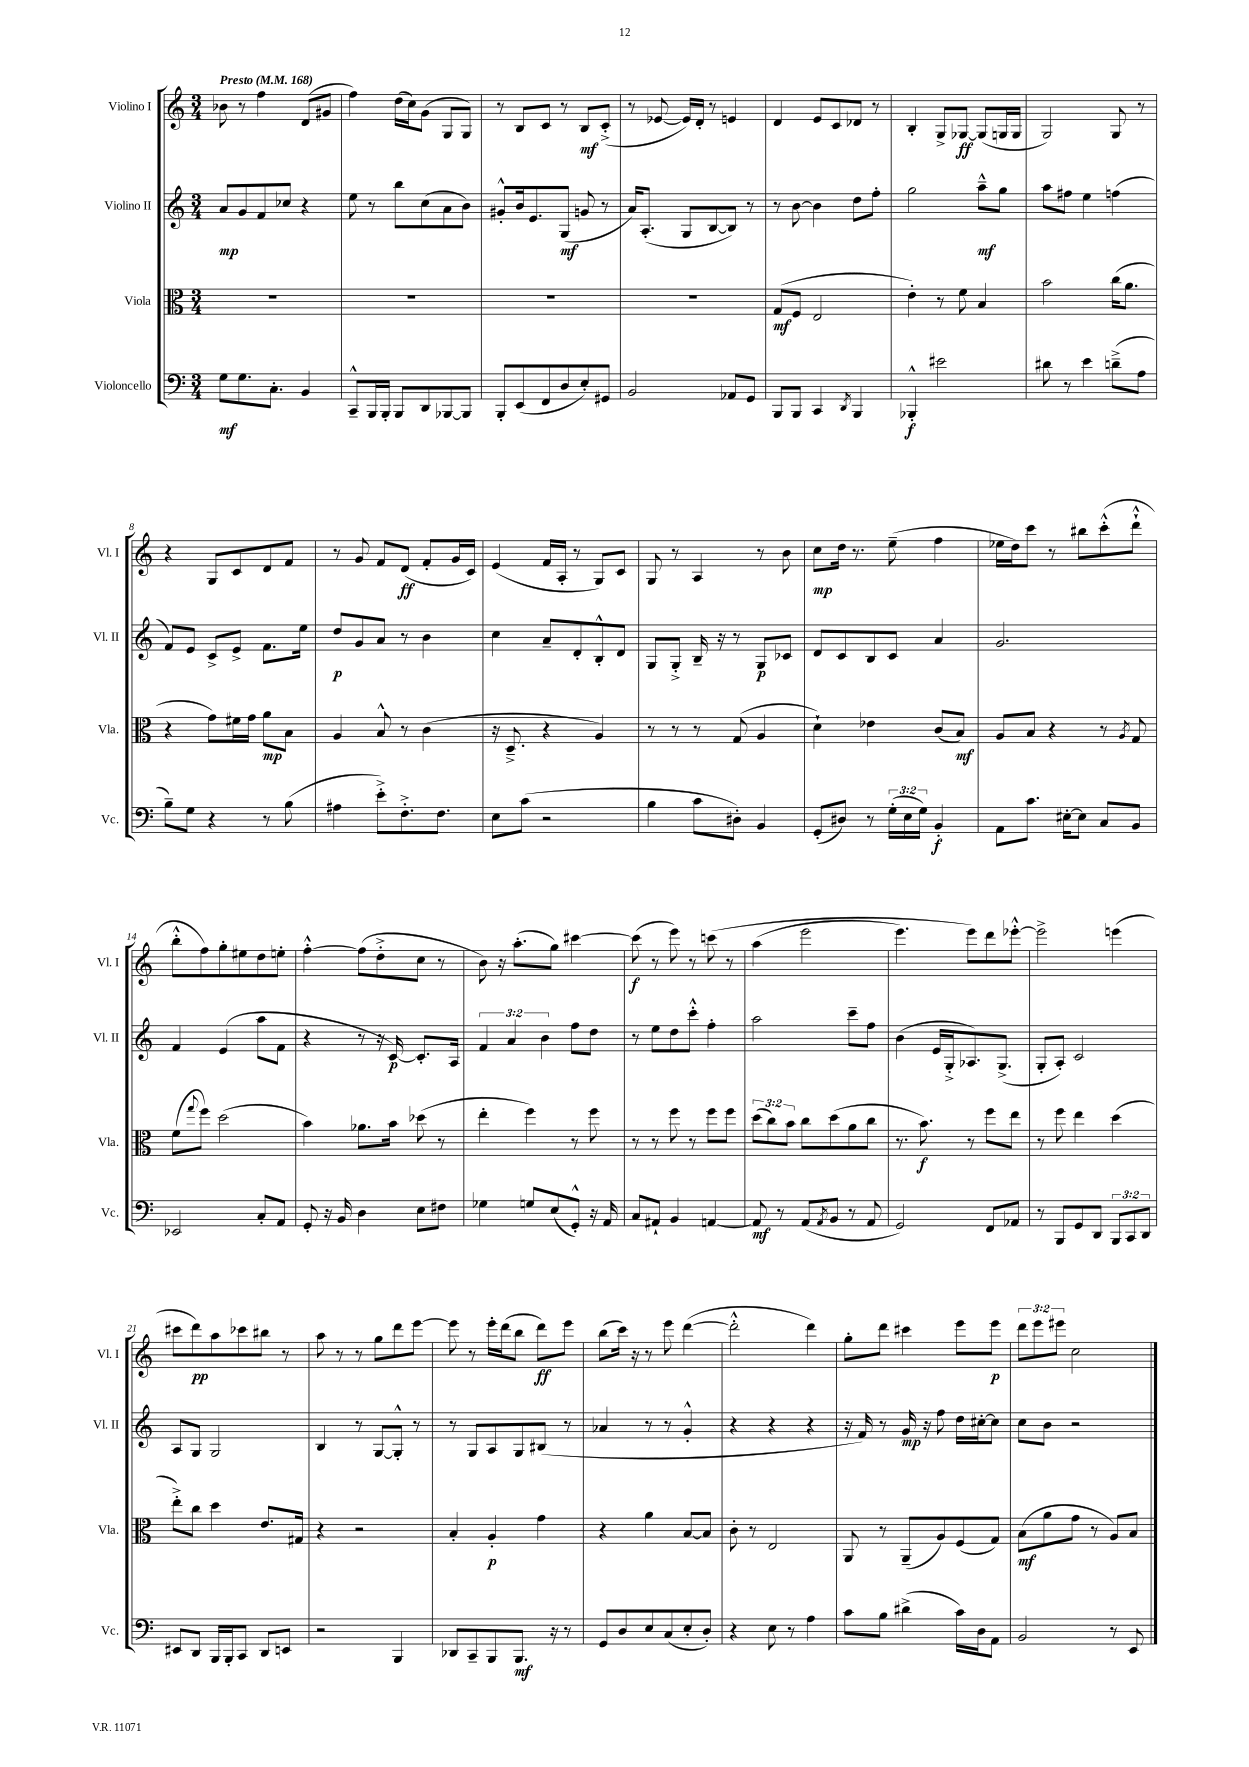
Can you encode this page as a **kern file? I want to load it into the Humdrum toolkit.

**kern	**kern	**kern	**kern
*staff4	*staff3	*staff2	*staff1
*clefF4	*clefC3	*clefG2	*clefG2
*k[]	*k[]	*k[]	*k[]
*M3/4	*M3/4	*M3/4	*M3/4
*MM168	*MM168	*MM168	*MM168
8G	2.r	8a	8b-
8.G	.	8g	8r
.	.	8f	4ff
8.C'	.	.	.
.	.	8cc-	.
4BB	.	4r	(8d
.	.	.	8g#
=	=	=	=
8CC~^^	2.r	8ee	4ff)
16BBB	.	8r	.
16BBB'	.	.	.
8BBB	.	8bb	(16dd
.	.	.	16cc)
8DD	.	(8cc	(8g
[8BBB-	.	8a	8G
8BBB-]	.	8b)	8G)
=	=	=	=
8BBB'	2.r	8g#'^^	8r
(8EE	.	16b	8B
.	.	8.e	.
8FF	.	.	8c
8D	.	(8G	8r
8E')	.	8g	8B
8GG#	.	8r	(8c'^
=	=	=	=
2BB	2.r	16a)	8r
.	.	(8.A'	.
.	.	.	[8e-
.	.	8G	16e-])
.	.	.	16d'
.	.	[8B	8r
8AA-	.	8B])	4e
8GG	.	8r	.
=	=	=	=
8BBB	(8G	8r	4d
8BBB	8F	[8b	.
4CC	2E	4b]	8e
.	.	.	8c
8qDD	.	.	.
4BBB	.	8dd	8d-
.	.	8ff'	8r
=	=	=	=
4BBB-'^^	4e')	2gg	4B'
2e#	8r	.	8G^
.	8f	.	[8G-
.	4B	8aa~^^	(8G-]
.	.	8gg	16G
.	.	.	16G
=	=	=	=
8d#	2b	8aa	2G)
8r	.	8ff#	.
4e	.	4ee	.
(8d~^	(16cc	(4ff	8G
.	8.a	.	.
8A	.	.	8r
=	=	=	=
8B~)	4r	8f)	4r
8G	.	8e	.
4r	8g)	8c^	8G
.	16f#	8e^	8c
.	16g	.	.
8r	8a	8.f	8d
(8B	8B	.	8f
.	.	16ee	.
=	=	=	=
4A#	4A	8dd	8r
.	.	8g	8g
8e'^)	8B^^	8a	8f
8.F'^	8r	8r	(8d
.	(4c	4b	8f'
8.F	.	.	.
.	.	.	16g
.	.	.	16c)
=	=	=	=
8E	16r	4cc	(4e
.	8.D~^	.	.
(8c	.	.	.
2r	4r	8a~	16f
.	.	.	16A'
.	.	8d'	8r
.	4A)	8B'^^	8G)
.	.	8d	8c
=	=	=	=
4B	8r	8G	8G
.	8r	8G'^	8r
8c	8r	16B~	4A
.	.	16r	.
8D#')	(8G	8r	.
4BB	4A	8G	8r
.	.	8c-	8b
=	=	=	=
(8GG'	4d`)	8d	8cc
8D#)	.	8c	16dd
.	.	.	8.r
8r	4e-	8B	.
(24G'	.	8c	(8ee~
24E	.	.	.
24G)	.	.	.
4BB'	(8c	4a	4ff
.	8B)	.	.
=	=	=	=
8AA	8A	2.g	16ee-
.	.	.	16dd)
8.c	8B	.	8ccc
.	4r	.	8r
[16E#'	.	.	.
8E#]	.	.	8bb#
8C	8r	.	(8ccc'^^
.	8qA	.	.
8BB	8G	.	8ddd`^^
=	=	=	=
2EE-	(8f	4f	8bb'^^
.	8qqgg	.	.
.	8ff)	.	8ff)
.	(2dd	(4e	8gg'
.	.	.	8ee#
8C'	.	8aa	8dd
8AA	.	8f	8ee'
=	=	=	=
8GG'	4b)	4r	[4ff'^^
16r	.	.	.
16BB	.	.	.
4D	8.a-	8r	(8ff]
.	.	16r	8dd'^
.	16b	[16c)	.
8E	(8dd-	8.c']	8cc
8F#	8r	.	8r
.	.	16A	.
=	=	=	=
4G-	4ee'	6f	8b)
.	.	.	16r
.	.	6a	.
.	.	.	(8.aa'
8G	4ff)	.	.
.	.	6b	.
(8E	.	.	8gg)
8GG'^^)	8r	8ff	[4ccc#
16r	8ff	8dd	.
16AA	.	.	.
=	=	=	=
8C	8r	8r	(8ccc#]
8AA#`	8r	8ee	8r
4BB	8ff	8dd	8eee)
.	8r	8ccc'^^	8r
[4AA	8ff	4ff'	&(8ccc
.	8ff	.	8r
=	=	=	=
8AA]	(12dd	2aa	(4aa
.	12cc)	.	.
8r	.	.	.
.	12b	.	.
(8AA	8cc	.	2eee
8qAA	.	.	.
8BB	(8dd	.	.
8r	8a	8ccc~	.
8AA	8cc	8ff	.
=	=	=	=
2GG)	8.r	(4b	4.eee)
.	8.b)	.	.
.	.	16e	.
.	.	16G'^	.
.	8r	8.A-)	8eee&)
8FF	8ff	.	8ddd
.	.	(8.G^	.
8AA-	8ee	.	[8eee-'^^
=	=	=	=
8r	8r	8G'	2eee-^]
8BBB	8ff	8A')	.
8GG	4ee	2c	.
8DD	.	.	.
12BBB	(4dd	.	(4eee
12CC	.	.	.
12DD	.	.	.
=	=	=	=
8EE#	8ee'^)	8A	8ccc#
8DD	8cc	8G	8ddd)
16BBB	4dd	2G	8aa
16BBB'	.	.	.
8CC	.	.	8ccc-
8DD	8.e	.	8bb#
8EE	.	.	8r
.	16G#	.	.
=	=	=	=
2r	4r	4B	8aa
.	.	.	8r
.	2r	8r	8r
.	.	[8G	8gg
4BBB	.	8G'^^]	8ddd
.	.	8r	[8eee
=	=	=	=
8DD-	4B'	8r	8eee]
8CC~	.	8G	8r
8BBB	4A'	8A	16eee'
.	.	.	(16ddd
8.BBB	.	8G	8bb
.	4g	(8B#	8ddd)
16r	.	.	.
8r	.	8r	8eee
=	=	=	=
8GG	4r	4a-	(8bb
8D	.	.	16ccc)
.	.	.	16r
8E	4a	8r	8r
(8C	.	8r	8eee
8E'	[8B	4g'^^	([4ddd
8D')	8B]	.	.
=	=	=	=
4r	8c'	4r	2ddd'^^]
.	8r	.	.
8E	2E	4r	.
8r	.	.	.
4A	.	4r	4ddd)
=	=	=	=
8c	8AA	16r	8gg'
.	.	16f)	.
8B	8r	8r	8ddd
(4d#^	(8AA~	16g	4ccc#
.	.	16r	.
.	8A)	8ff	.
16c)	(8F	16dd	8eee
16D	.	[16cc#'	.
8AA	8G)	8cc#]	8eee
=	=	=	=
2BB	(8B	8cc	12ddd
.	.	.	12eee
.	8a	8b	.
.	.	.	12eee#
.	8g	2r	2cc
.	8r	.	.
8r	8A)	.	.
8EE	8B	.	.
==	==	==	==
*-	*-	*-	*-
